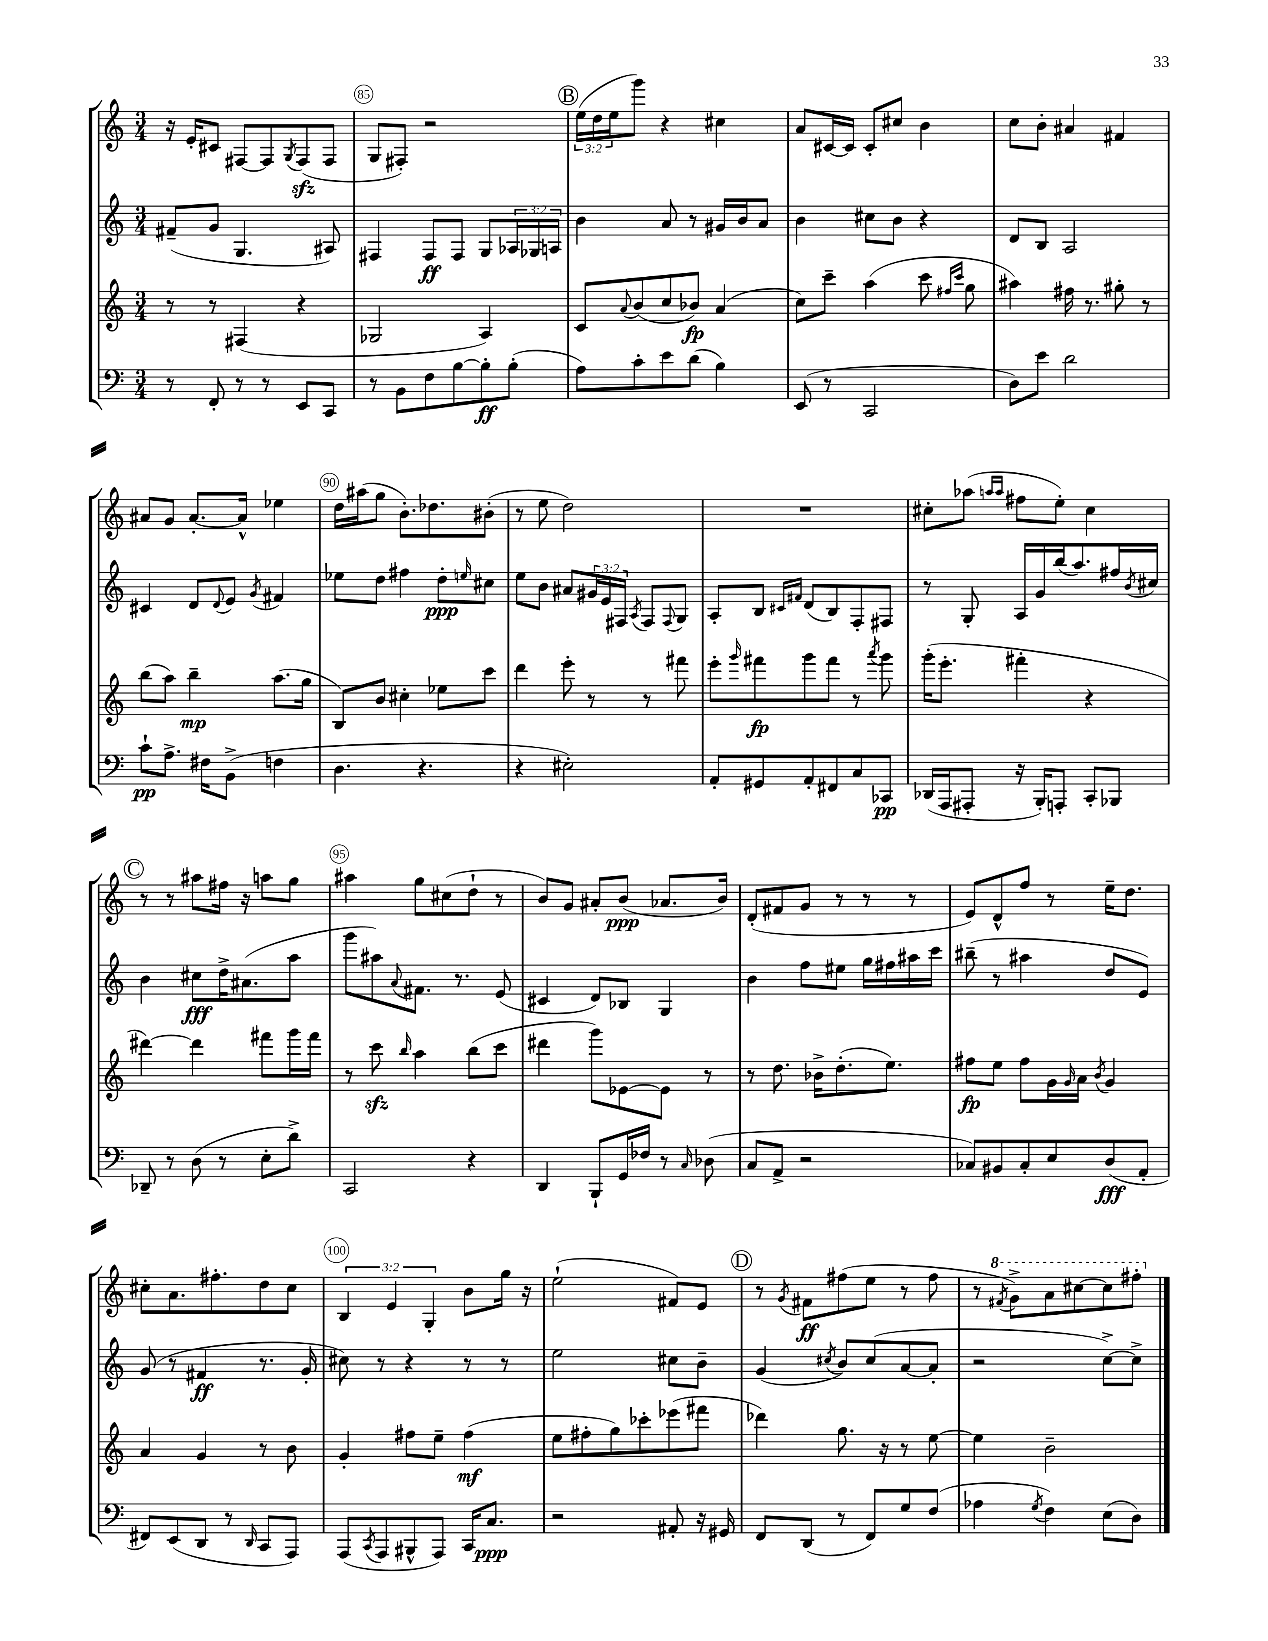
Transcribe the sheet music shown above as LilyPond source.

<<
\new StaffGroup <<
\new Staff = "s0" {
    \clef treble \key c \major \numericTimeSignature \time 3/4 \override Staff.TupletNumber.text = #tuplet-number::calc-fraction-text
    r16 e'16-. cis'8 fis8~ fis8 \acciaccatura { g8 } fis8\sfz( fis8 |
    g8 fis8-.) r2 |
    \mark \markup { \circle "B" } \tuplet 3/2 { e''16( d''16 e''16 } g'''8) r4 cis''4 |
    a'8 cis'16~ cis'16 cis'8-. cis''8 b'4 |
    c''8 b'8-. ais'4 fis'4 |
    ais'8 g'8 ais'8.~-. ais'16-^ ees''4 |
    d''16 ais''16( g''8 b'8.-.) des''8. bis'8-.( |
    r8 e''8 d''2) |
    R2. |
    cis''8-. aes''8( \grace { a''16 a''16 } fis''8 e''8-.) cis''4 |
    \mark \markup { \circle "C" } r8 r8 ais''8 fis''16 r16 a''8 g''8 |
    ais''4 g''8 cis''8( d''8-! r8 |
    b'8) g'8 ais'8-. b'8\ppp( aes'8. b'16) |
    d'8-.( fis'8 g'8 r8 r8 r8 |
    e'8) d'8-^ f''8 r8 e''16-- d''8. |
    cis''8-. a'8. fis''8.-. d''8 cis''8 |
    \tuplet 3/2 { b4 e'4 g4-. } b'8 g''16 r16 |
    e''2-!( fis'8) e'8 |
    \mark \markup { \circle "D" } r8 \acciaccatura { g'8 } fis'8\ff fis''8( e''8 r8 fis''8 |
    r8 \ottava #1 \acciaccatura { fis''8 } g''8->) a''8 cis'''8~ cis'''8 fis'''8-. \ottava #0 \bar "|." |
}
\new Staff = "s1" {
    \clef treble \key c \major \numericTimeSignature \time 3/4 \override Staff.TupletNumber.text = #tuplet-number::calc-fraction-text
    fis'8--( g'8 g4. ais8) |
    fis4 fis8\ff fis8 g8 \tuplet 3/2 { aes16 ges16 a16 } |
    \mark \markup { \circle "B" } b'4 a'8 r8 gis'16 b'16 a'8 |
    b'4 cis''8 b'8 r4 |
    d'8 b8 a2 |
    cis'4 d'8 \appoggiatura { d'8 } e'8 \acciaccatura { g'8 } fis'4 |
    ees''8 d''8 fis''4 d''8-.\ppp \grace { e''16 } cis''8 |
    e''8 b'8 ais'8 \tuplet 3/2 { gis'16 e'16 fis16 } \acciaccatura { a8 } fis8 \appoggiatura { fis8 } g8 |
    a8-. b8 \grace { cis'16 fis'16 } d'8( b8) f8-. fis8 |
    r8 g8-. a16 g'16 b''16( a''8.) fis''16 \acciaccatura { b'8 } cis''16 |
    \mark \markup { \circle "C" } b'4 cis''8\fff d''16-> ais'8.( a''8 |
    g'''8 ais''8) \appoggiatura { a'8 } fis'8. r8. e'8( |
    cis'4 d'8) bes8 g4 |
    b'4 f''8 eis''8 g''16 fis''16 ais''16 c'''16 |
    bis''8--( r8 ais''4 d''8 e'8) |
    g'8( r8 fis'4\ff r8. g'16-. |
    cis''8) r8 r4 r8 r8 |
    e''2 cis''8 b'8-- |
    \mark \markup { \circle "D" } g'4( \acciaccatura { cis''8 } b'8) cis''8( a'8~ a'8-. |
    r2 c''8~->) c''8-> \bar "|." |
}
\new Staff = "s2" {
    \clef treble \key c \major \numericTimeSignature \time 3/4
    r8 r8 fis4( r4 |
    ges2 a4) |
    \mark \markup { \circle "B" } c'8 \appoggiatura { a'8 } b'8( c''8 bes'8\fp) a'4( |
    c''8) c'''8-- a''4( c'''8 \grace { fis''16 c'''16 } g''8 |
    ais''4) fis''16 r8. gis''8-. r8 |
    b''8( a''8) b''4--\mp a''8.( g''16 |
    b8) b'8 cis''4-. ees''8 c'''8 |
    d'''4 e'''8-. r8 r8 fis'''8 |
    e'''8-. \grace { g'''16 } fis'''8\fp g'''8 fis'''8 r8 \acciaccatura { a'''8 } g'''8 |
    g'''16-.( e'''8.-. fis'''4-. r4 |
    \mark \markup { \circle "C" } dis'''4~) dis'''4 fis'''8 g'''16 fis'''16 |
    r8 c'''8\sfz \grace { b''16 } a''4 b''8( c'''8 |
    dis'''4 g'''8) ees'8~ ees'8 r8 |
    r8 d''8. bes'16-> d''8.-.( e''8.) |
    fis''8\fp e''8 fis''8 g'16 \grace { g'16 } a'16 \acciaccatura { b'8 } g'4 |
    a'4 g'4 r8 b'8 |
    g'4-. fis''8 e''8-- fis''4\mf( |
    e''8 fis''8-. g''8) ces'''8-. ees'''8( fis'''8 |
    \mark \markup { \circle "D" } des'''4) g''8. r16 r8 e''8~ |
    e''4 b'2-- \bar "|." |
}
\new Staff = "s3" {
    \clef bass \key c \major \numericTimeSignature \time 3/4
    r8 f,8-. r8 r8 e,8 c,8 |
    r8 b,8 f8 b8~ b8-.\ff b8-.( |
    \mark \markup { \circle "B" } a8) c'8-. e'8 d'8( b4) |
    e,8( r8 c,2 |
    d8) e'8 d'2 |
    c'8-!\pp a8.-> fis16 b,8->( f4 |
    d4. r4. |
    r4 eis2-.) |
    a,8-. gis,8 a,8-. fis,8 c8 ces,8\pp |
    des,16( a,,16 ais,,8-. r16 b,,16-.) a,,8-. c,8-. bes,,8 |
    \mark \markup { \circle "C" } des,8-- r8 d8( r8 e8-. d'8->) |
    c,2 r4 |
    d,4 b,,8-! g,16 fes16 r8 \grace { c16 } des8( |
    c8 a,8-> r2 |
    ces8) bis,8 ces8-. e8 d8\fff( a,8-. |
    fis,8) e,8( d,8 r8 \grace { d,16 } c,8 a,,8) |
    a,,8( \acciaccatura { c,8 } a,,8 bis,,8-^ a,,8) c,16 c8.\ppp |
    r2 ais,8-. r16 gis,16 |
    \mark \markup { \circle "D" } f,8 d,8( r8 f,8) g8 f8( |
    aes4 \acciaccatura { g8 } f4) e8( d8) \bar "|." |
}
>>
>>
\layout { \context { \Score currentBarNumber = #84 \override BarNumber.break-visibility = ##(#f #t #t) barNumberVisibility = #(every-nth-bar-number-visible 5) \override BarNumber.stencil = #(make-stencil-circler 0.1 0.3 ly:text-interface::print) } }
